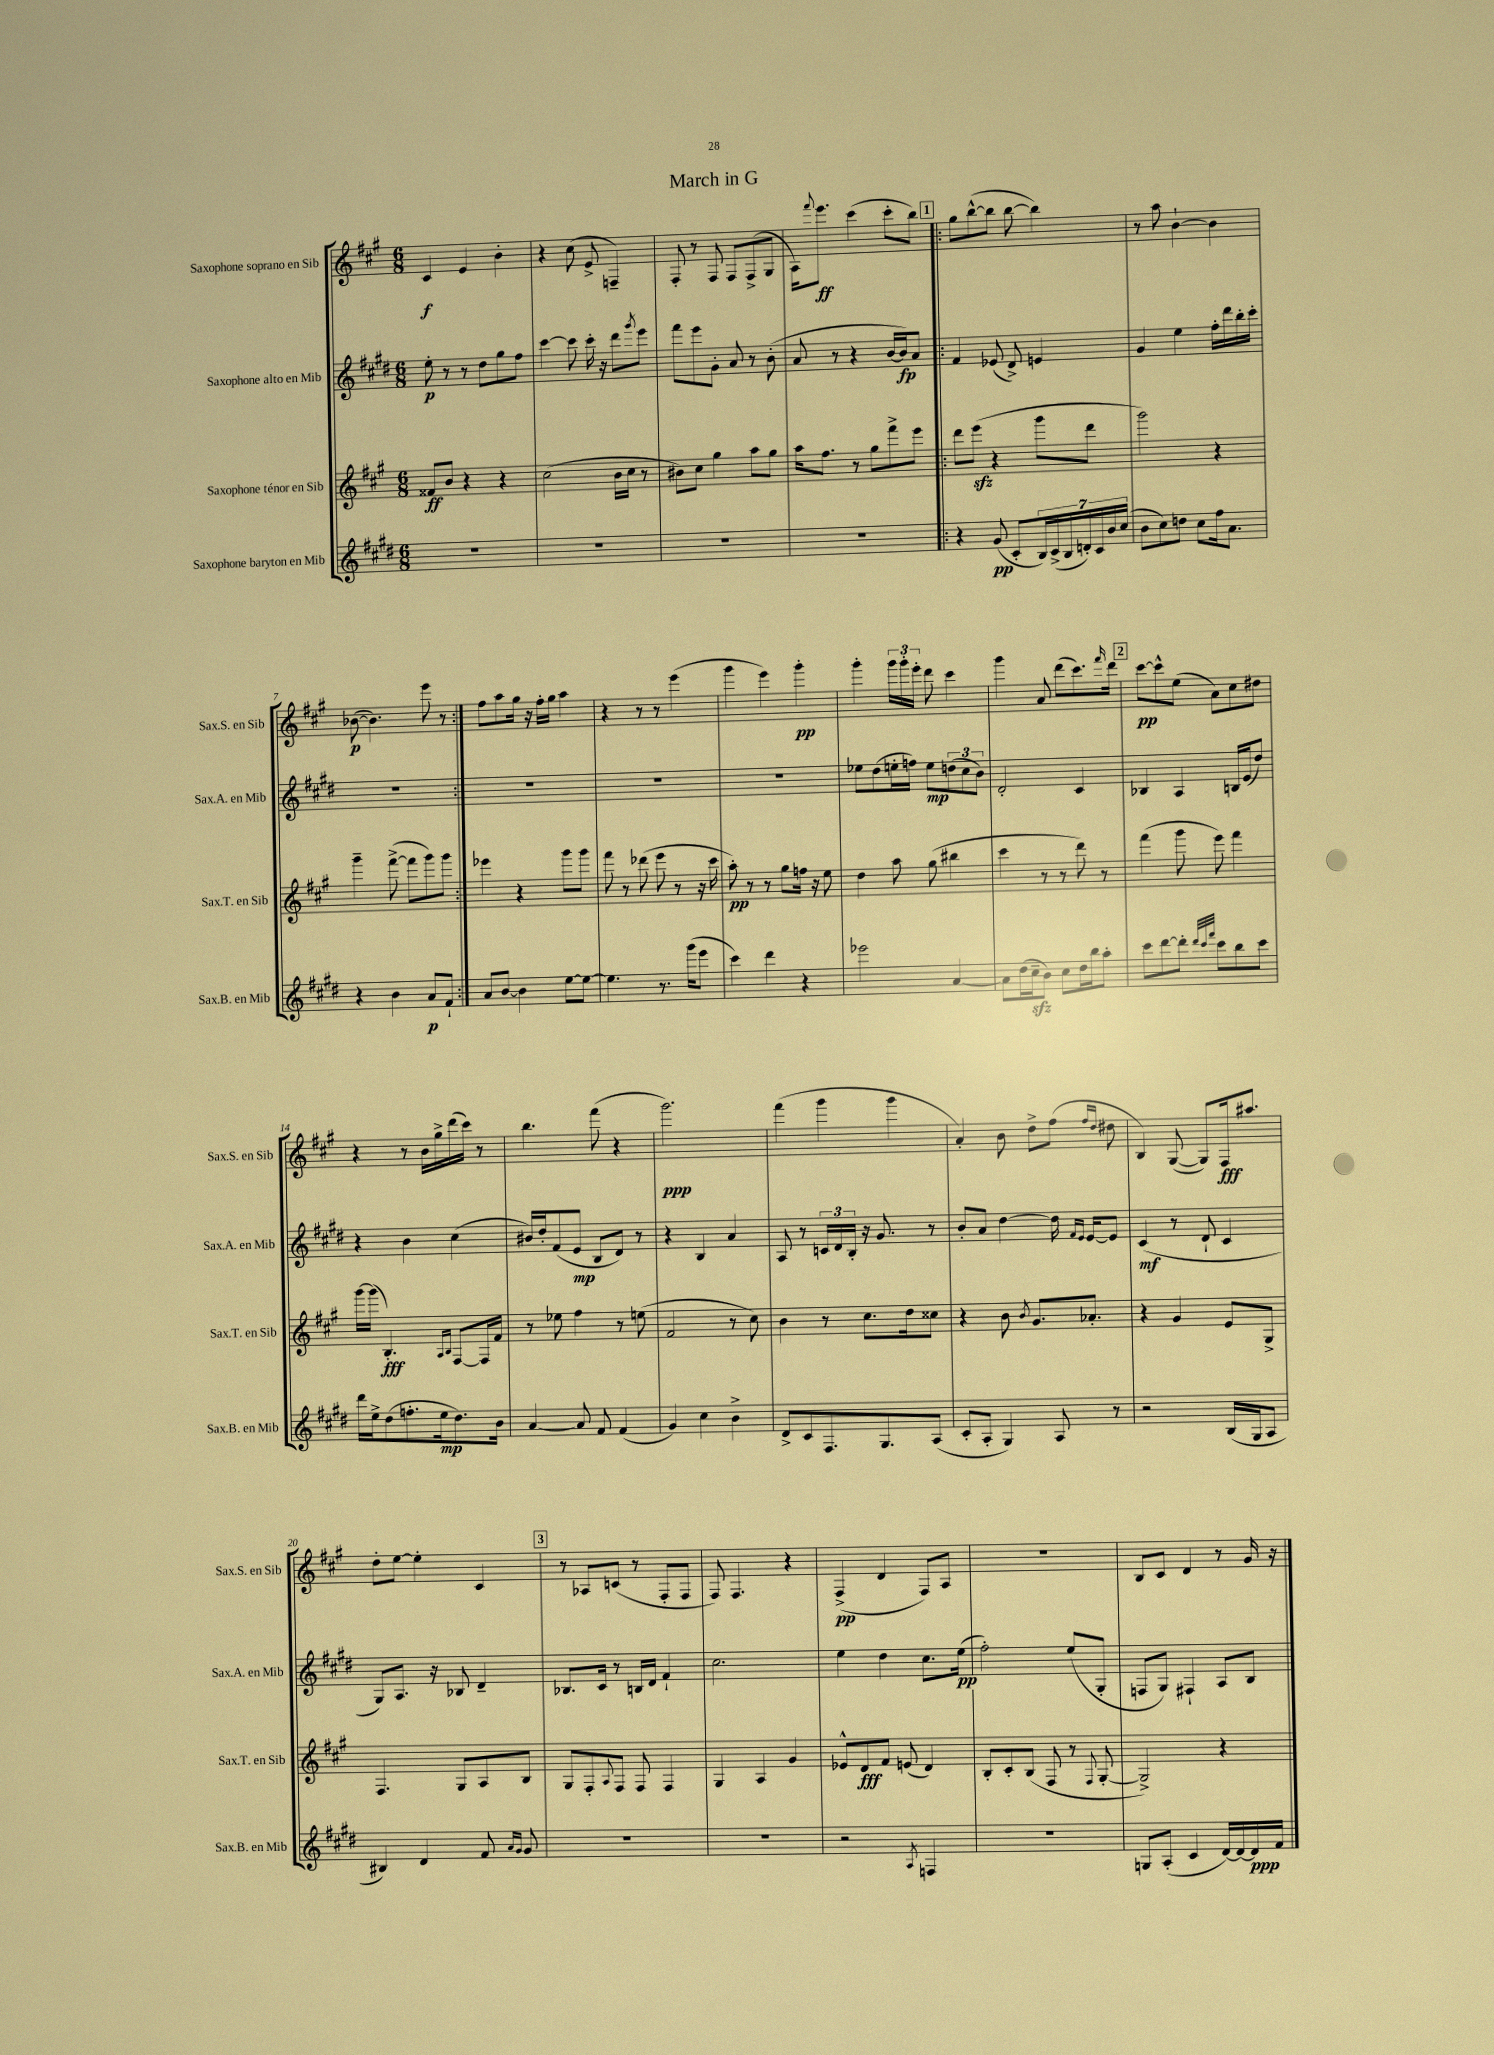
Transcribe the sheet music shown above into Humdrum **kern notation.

**kern	**dynam	**kern	**dynam	**kern	**dynam	**kern	**dynam
*part4	*part4	*part3	*part3	*part2	*part2	*part1	*part1
*staff4	*staff4	*staff3	*staff3	*staff2	*staff2	*staff1	*staff1
*I"Saxophone baryton en Mib	*	*I"Saxophone ténor en Sib	*	*I"Saxophone alto en Mib	*	*I"Saxophone soprano en Sib	*
*I'Sax.B. en Mib	*	*I'Sax.T. en Sib	*	*I'Sax.A. en Mib	*	*I'Sax.S. en Sib	*
*clefG2	*	*clefG2	*	*clefG2	*	*clefG2	*
*k[f#c#g#d#]	*	*k[f#c#g#]	*	*k[f#c#g#d#]	*	*k[f#c#g#]	*
*M6/8	*	*M6/8	*	*M6/8	*	*M6/8	*
=1	=1	=1	=1	=1	=1	=1	=1
2.r	.	8f##X/L	ff	8ee'\	p	4c#/	f
.	.	8b/J	.	8r	.	.	.
.	.	4r	.	8r	.	4e/	.
.	.	.	.	8dd#\L	.	.	.
.	.	4r	.	8gg#\	.	4b'\	.
.	.	.	.	8ff#\J	.	.	.
=2	=2	=2	=2	=2	=2	=2	=2
2.r	.	(2cc#\	.	[4ccc#\	.	4r	.
.	.	.	.	8ccc#\]	.	(8cc#\	.
.	.	.	.	16ccc#'\	.	8e^/	.
.	.	.	.	16r	.	.	.
.	.	16b\LL	.	8ddd#\L	.	4Fn~/)	.
.	.	16cc#\JJ	.	.	.	.	.
.	.	.	.	8qggg#/	.	.	.
.	.	8r	.	8eee\J	.	.	.
=3	=3	=3	=3	=3	=3	=3	=3
2.r	.	8b#X\L)	.	8fff#\L	.	8F#'/	.
.	.	8cc#\J	.	8eee\	.	8r	.
.	.	4gg#\	.	8g#'\J	.	8F#/	.
.	.	.	.	8a/	.	8F#/L	.
.	.	8aa\L	.	8r	.	(8F#^/	.
.	.	8gg#\J	.	(8b'\	.	8G#/J	.
=4	=4	=4	=4	=4	=4	=4	=4
2.r	.	16aa\KL	.	8a/	.	16A\KL)	.
.	.	.	.	.	.	8qqfff#/	.
.	.	8.ff#\J	.	.	.	8.eee\J	ff
.	.	.	.	8r	.	.	.
.	.	8r	.	4r	.	(4ccc#\	.
.	.	8gg#\L	.	.	.	.	.
.	.	8fff#^\	.	[16b/LL	.	8ccc#'\L	.
.	.	.	.	16b/J])	fp	.	.
.	.	8eee\J	.	8a/J	.	8bb\J)	.
!!LO:REH:place=s1:t=1
=5!|:	=5!|:	=5!|:	=5!|:	=5!|:	=5!|:	=5!|:	=5!|:
4r	.	8ddd\L	.	4f#/	.	8gg#\L	.
.	.	(8eeezz\J	.	.	.	([8bb^^\	.
(8g#/	pp	4r	.	(8e-X/	.	8bb\J]	.
8c#'/L	.	.	.	8d#^/)	.	[8bb\	.
28B/L)	.	8ggg#\L	.	4en/	.	4bb\])	.
(28c#^/	.	.	.	.	.	.	.
28B/	.	.	.	.	.	.	.
28dn'/)	.	.	.	.	.	.	.
.	.	8ddd\J	.	.	.	.	.
28c#/	.	.	.	.	.	.	.
28b/	.	.	.	.	.	.	.
(28cc#/JJ	.	.	.	.	.	.	.
=6	=6	=6	=6	=6	=6	=6	=6
8b\L	.	2ggg#\)	.	4g#/	.	8r	.
8cc#\)	.	.	.	.	.	8aa\	.
8ddn\J	.	.	.	4ee\	.	[4b`\	.
8cc#\L	.	.	.	.	.	.	.
16ff#\k	.	4r	.	16ff#'\LL	.	4b\]	.
8.a\J	.	.	.	16ddd#\	.	.	.
.	.	.	.	16bb'\	.	.	.
.	.	.	.	16ccc#'\JJ	.	.	.
!!LO:LB:g=z
=7	=7	=7	=7	=7	=7	=7	=7
4r	.	4ggg#~\	.	2.r	.	([8b-X\	p
.	.	.	.	.	.	4.b-\])	.
4b\	.	([8fff#^\	.	.	.	.	.
.	.	8fff#\L]	.	.	.	.	.
8a/L	p	8ggg#\)	.	.	.	8eee\	.
8f#`/J	.	8ggg#\J	.	.	.	8r	.
=8:|!	=8:|!	=8:|!	=8:|!	=8:|!	=8:|!	=8:|!	=8:|!
8a/L	.	4eee-X\	.	2.r	.	8ff#\L	.
[8b/J	.	.	.	.	.	8aa\	.
4b\]	.	4r	.	.	.	16gg#\Jk	.
.	.	.	.	.	.	16r	.
.	.	.	.	.	.	16ff#'\LL	.
.	.	.	.	.	.	16gg#\JJ	.
[8ee\L	.	8ggg#\L	.	.	.	4aa\	.
8ee\J_	.	8ggg#\J	.	.	.	.	.
=9	=9	=9	=9	=9	=9	=9	=9
4.ee\]	.	8fff#\	.	2.r	.	4r	.
.	.	8r	.	.	.	.	.
.	.	(8ddd-X\	.	.	.	8r	.
8.r	.	8eee\	.	.	.	8r	.
.	.	8r	.	.	.	(4eee\	.
(16ggg#\KL	.	.	.	.	.	.	.
8eee\J	.	16r	.	.	.	.	.
.	.	16ccc#\	.	.	.	.	.
=10	=10	=10	=10	=10	=10	=10	=10
4ccc#\)	.	8aa'\)	pp	2.r	.	4ggg#\	.
.	.	8r	.	.	.	.	.
4ddd#\	.	8r	.	.	.	4eee\)	.
.	.	8gg#\L	.	.	.	.	.
4r	.	16ffn\Jk	.	.	.	4ggg#'\	pp
.	.	16r	.	.	.	.	.
.	.	8ee\	.	.	.	.	.
=11	=11	=11	=11	=11	=11	=11	=11
2eee-X\	.	4dd\	.	8ee-X\L	.	4ggg#'\	.
.	.	.	.	(8dd#\	.	.	.
.	.	8aa\	.	16een'\L	.	24ggg#\LL	.
.	.	.	.	.	.	24ggg#'\	.
.	.	.	.	16ffn\JJ)	.	.	.
.	.	.	.	.	.	24eee'\JJ	.
.	.	(8gg#\	.	8ee\L	mp	8ddd\	.
[4a/	.	4bb#X\	.	(12ddn\	.	4ccc#\	.
.	.	.	.	12cc#\	.	.	.
.	.	.	.	12b\J)	.	.	.
=12	=12	=12	=12	=12	=12	=12	=12
8a\L]	.	4ccc#\	.	2d#'/	.	4ggg#\	.
(16dd#\L	.	.	.	.	.	.	.
16cc#zz~\J	.	.	.	.	.	.	.
8b\J)	.	8r	.	.	.	8a/	.
8cc#\L	.	8r	.	.	.	(8ddd\L	.
16dd#\L	.	8ddd\)	.	4c#/	.	8.ccc#\)	.
16bb\J	.	.	.	.	.	.	.
8aa'\J	.	8r	.	.	.	.	.
.	.	.	.	.	.	16qqfff#/	.
.	.	.	.	.	.	16ddd\Jk	.
!!LO:REH:place=s1:t=2
=13	=13	=13	=13	=13	=13	=13	=13
8ccc#\L	.	(4fff#\	.	4B-X/	.	[8ccc#\L	pp
[8ddd#\	.	.	.	.	.	8ccc#^^\]	.
8ddd#'\J]	.	8ggg#\	.	4A/	.	(8ee\J	.
32qqddd#/LLL	.	.	.	.	.	.	.
32qqccc#/	.	.	.	.	.	.	.
32qqfff#/JJJ	.	.	.	.	.	.	.
8ccc#\L	.	8eee\)	.	.	.	8a\L)	.
8bb\	.	4fff#\	.	16Bn/LL	.	8cc#\	.
.	.	.	.	(16e/J	.	.	.
8ccc#\J	.	.	.	8dd#/J)	.	8dd#X\J	.
!!LO:LB:g=z
=14	=14	=14	=14	=14	=14	=14	=14
16ddd#\LL	.	[16ggg#\LL	.	4r	.	4r	.
16ee^\J	.	(16ggg#\JJ]	.	.	.	.	.
(8dd#\	.	4.B'/)	fff	.	.	.	.
8.ffn'\	.	.	.	4b\	.	8r	.
.	.	.	.	.	.	16b\LL	.
16ee\k	mp	.	.	.	.	16gg#^\	.
.	.	16qqA/LL	.	.	.	.	.
.	.	16qqB/JJ	.	.	.	.	.
8.dd#\)	.	[8F#/L	.	(4cc#\	.	(16ddd\	.
.	.	.	.	.	.	16ccc#\JJ)	.
.	.	16F#/L]	.	.	.	8r	.
16b\Jk	.	16f#/JJ	.	.	.	.	.
=15	=15	=15	=15	=15	=15	=15	=15
[4a/	.	8r	.	16b#X/LL)	.	4.bb\	.
.	.	.	.	16dd#'/J	.	.	.
.	.	8ee-X\	.	(8f#/	.	.	.
8a/]	.	4ff#\	.	8e/J	mp	.	.
8f#/	.	.	.	8B/L	.	(8fff#\	.
(4f#/	.	8r	.	8d#/J)	.	4r	.
.	.	(8een\	.	8r	.	.	.
=16	=16	=16	=16	=16	=16	=16	=16
4g#/)	.	2f#/	.	4r	.	2.ggg#\)	ppp
4cc#\	.	.	.	4B/	.	.	.
4b^\	.	8r	.	4a/	.	.	.
.	.	8cc#\)	.	.	.	.	.
=17	=17	=17	=17	=17	=17	=17	=17
8d#^/L	.	4b\	.	8A/	.	(4fff#\	.
8c#/	.	.	.	8r	.	.	.
8.F#/	.	8r	.	24cn/LL	.	4ggg#\	.
.	.	.	.	24d#/	.	.	.
.	.	.	.	24B'/JJ	.	.	.
.	.	8.cc#\L	.	16r	.	.	.
8.G#/	.	.	.	8.g#/	.	.	.
.	.	.	.	.	.	4ggg#\	.
.	.	16dd\k	.	.	.	.	.
(8A/J	.	8cc##X\J	.	8r	.	.	.
=18	=18	=18	=18	=18	=18	=18	=18
8c#'/L	.	4r	.	8b'/L	.	4a'/)	.
8A'/J	.	.	.	8a/J	.	.	.
4G#/)	.	8b\	.	[4dd#\	.	8b\	.
.	.	8qb/	.	.	.	.	.
.	.	8.g#/L	.	.	.	8dd^\L	.
8A/	.	.	.	16dd#\]	.	(8ff#\J	.
.	.	.	.	16qqf#/LL	.	.	.
.	.	.	.	16qqe/JJ	.	.	.
.	.	8.a-X'/J	.	[16e/KL	.	.	.
.	.	.	.	.	.	16qqff#/LL	.
.	.	.	.	.	.	16qqdd/JJ	.
8r	.	.	.	8e/J]	.	8dd#X\	.
=19	=19	=19	=19	=19	=19	=19	=19
2r	.	4r	.	(4c#/	mf	4B/)	.
.	.	4g#/	.	8r	.	([8G#/	.
.	.	.	.	8d#`/	.	8G#/L])	.
(16B/LL	.	8e/L	.	4c#/	.	16F#/k	fff
16G#/J	.	.	.	.	.	8.aa#X/J	.
8A/J	.	8G#^/J	.	.	.	.	.
!!LO:LB:g=z
=20	=20	=20	=20	=20	=20	=20	=20
4B#X/)	.	4.F#/	.	8G#/L)	.	8dd'\L	.
.	.	.	.	8.A/J	.	[8ee\J	.
4d#/	.	.	.	.	.	4ee'\]	.
.	.	.	.	16r	.	.	.
.	.	8G#/L	.	8B-X/	.	.	.
8f#/	.	8A/	.	4d#~/	.	4c#/	.
16qqa/LL	.	.	.	.	.	.	.
16qqg#/JJ	.	.	.	.	.	.	.
8g#/	.	8B/J	.	.	.	.	.
!!LO:REH:place=s1:t=3
=21	=21	=21	=21	=21	=21	=21	=21
2.r	.	8G#/L	.	8.B-X/L	.	8r	.
.	.	8F#'/	.	.	.	8A-X/L	.
.	.	.	.	16c#/Jk	.	.	.
.	.	8qqA/	.	.	.	.	.
.	.	8F#/J	.	8r	.	(8cn/J	.
.	.	8F#/	.	16Bn/LL	.	8r	.
.	.	.	.	16d#/JJ	.	.	.
.	.	4F#/	.	4f#`/	.	8F#'/L	.
.	.	.	.	.	.	8F#/J	.
=22	=22	=22	=22	=22	=22	=22	=22
2.r	.	4G#/	.	2.cc#\	.	8F#/)	.
.	.	.	.	.	.	4.F#/	.
.	.	4A/	.	.	.	.	.
.	.	4g#/	.	.	.	4r	.
=23	=23	=23	=23	=23	=23	=23	=23
2r	.	8e-X^^/L	.	4ee\	.	(4F#^/	pp
.	.	8d/	fff	.	.	.	.
.	.	8f#/J	.	4dd#\	.	4d/	.
.	.	(8en/	.	.	.	.	.
8qA/	.	.	.	.	.	.	.
4Fn/	.	4d/)	.	8.cc#\L	.	8F#/L)	.
.	.	.	.	.	.	8A/J	.
.	.	.	.	(16ee\Jk	pp	.	.
=24	=24	=24	=24	=24	=24	=24	=24
2.r	.	8B'/L	.	2ff#'\)	.	2.r	.
.	.	8c#'/	.	.	.	.	.
.	.	(8B/J	.	.	.	.	.
.	.	8F#/	.	.	.	.	.
.	.	8r	.	(8ee/L	.	.	.
.	.	8qqF#/	.	.	.	.	.
.	.	[8G#'/	.	8G#'/J	.	.	.
=25	=25	=25	=25	=25	=25	=25	=25
8Gn/L	.	2G#^/])	.	8Fn/L	.	8B/L	.
(8A'/J	.	.	.	8G#/J)	.	8c#/J	.
4c#/	.	.	.	4F#X`/	.	4d/	.
[16d#/LL)	.	4r	.	8A/L	.	8r	.
16d#/_	.	.	.	.	.	.	.
16d#/]	ppp	.	.	8B/J	.	16g#/	.
16f#/JJ	.	.	.	.	.	16r	.
==	==	==	==	==	==	==	==
*-	*-	*-	*-	*-	*-	*-	*-
